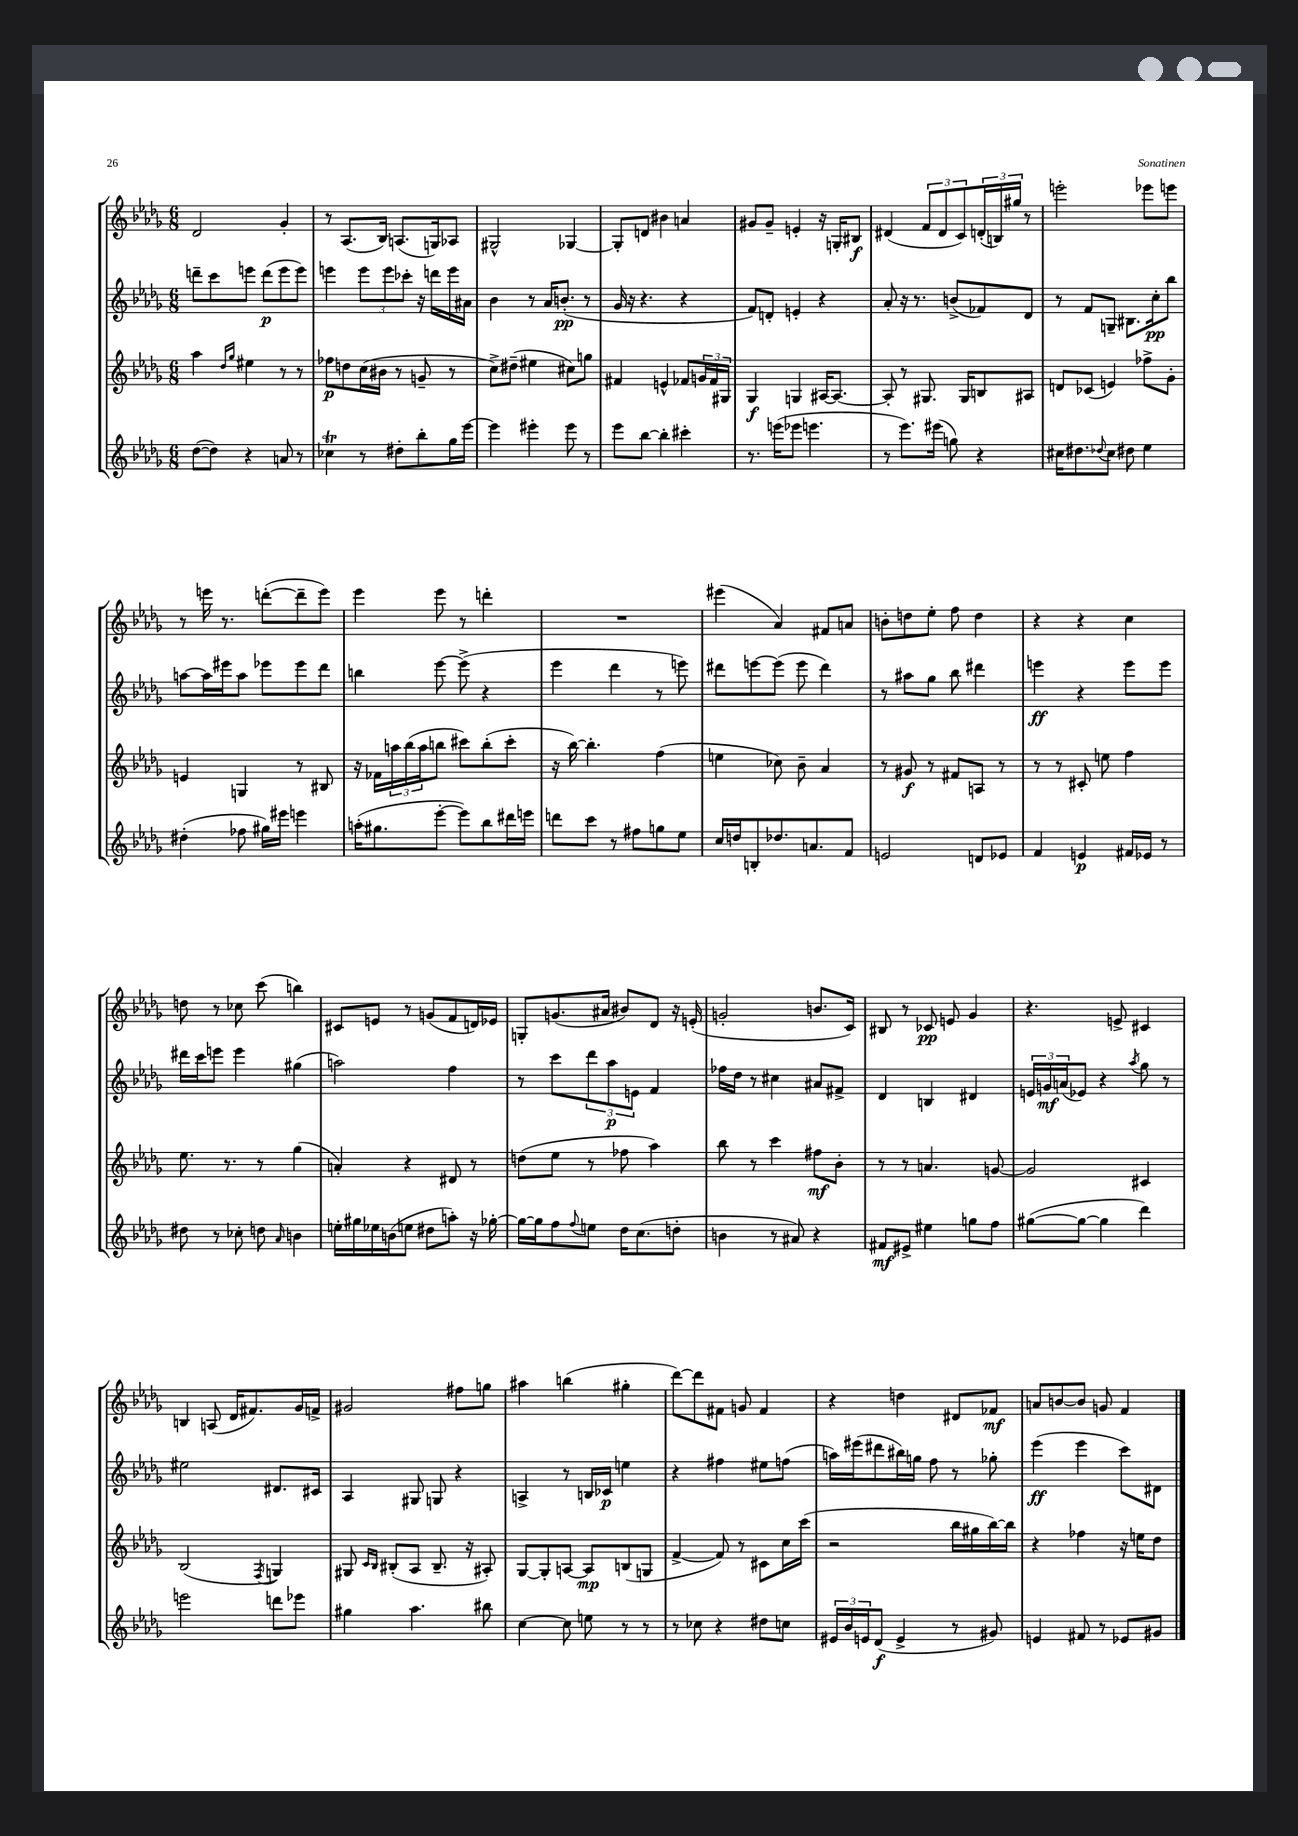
<<
\new StaffGroup <<
\new Staff = "s0" {
    \clef treble \key des \major \numericTimeSignature \time 6/8
    des'2 ges'4-. |
    r8 aes8.( bes16) a8.( g16) aes8 |
    gis2-^ ges4~ |
    ges8-. d'8 bis'4 a'4 |
    gis'8 gis'8-- e'4-. r16 g16-. bis8\f |
    dis'4( \tuplet 3/2 { f'8 dis'8 c'8) } \tuplet 3/2 { d'16-.( b16) gis''16 } r8 |
    e'''2-. ees'''8 e'''8 |
    r8 e'''16 r8. d'''8~-.( d'''8-- e'''8) |
    ees'''4 ees'''8 r8 d'''4-. |
    R2. |
    eis'''4( aes'4) fis'8 a'8 |
    b'8-. d''8 ees''8-. f''8 d''4 |
    r4 r4 c''4 |
    d''8 r8 ces''8 c'''8( b''4) |
    cis'8 e'8 r8 g'8( f'8 d'16) ees'16 |
    g8-. g'8.( ais'16 bis'8) des'8 r16 e'16-.( |
    g'2-. b'8. c'16) |
    bis8 r8 ces'8\pp e'8 ges'4 |
    r4. e'8-> cis'4 |
    b4 a8( des'16 fis'8.) ges'16 f'16-> |
    gis'2 fis''8 g''8 |
    ais''4 b''4( gis''4-. |
    des'''8~) des'''8 fis'8 g'8 fis'4 |
    r4 d''4 dis'8 fes'8\mf |
    a'8 b'8~ b'8 g'8 f'4 \bar "|." |
}
\new Staff = "s1" {
    \clef treble \key des \major \numericTimeSignature \time 6/8
    d'''8-- c'''8 e'''8 d'''8\p( e'''8 e'''8) |
    e'''4 \tuplet 3/2 { e'''8 e'''8 ces'''8-. } r16 d'''16 e'''16 ais'16 |
    bes'4 r8 aes'16 b'8.-.\pp( r8 |
    ges'16 r16 r4. r4 |
    f'8) d'8-. e'4-. r4 |
    aes'8-. r16 r8. b'8->( fes'8) des'8 |
    r8 f'8 g8-- bis8. c''16-.\pp bes''8 |
    a''8~ a''16 eis'''16 a''8 ees'''8 ees'''8 des'''8 |
    b''4 ees'''8~ ees'''8->( r4 |
    ees'''4 des'''4 r8 e'''8) |
    dis'''8 e'''8~ e'''8( e'''8 dis'''4) |
    r8 ais''8 ges''8 bes''8 dis'''4 |
    e'''4\ff r4 e'''8 e'''8 |
    dis'''16 c'''16 e'''8 e'''4 gis''4( |
    a''2) f''4 |
    r8 c'''8 \tuplet 3/2 { des'''8 aes''8\p e'8 } f'4 |
    fes''16 des''16 r8 cis''4 ais'8 fis'8-> |
    des'4 b4 dis'4 |
    \tuplet 3/2 { e'16 g'16\mf a'16( } ees'8) r4 \acciaccatura { aes''8 } ges''8 r8 |
    eis''2 dis'8. cis'16 |
    aes4 gis8 g8 r4 |
    a4-> r8 b16 ces'16\p e''4 |
    r4 fis''4 eis''8 f''8( |
    a''16) eis'''16( dis'''8 bis''16) g''16 f''8 r8 ges''8-. |
    ees'''4\ff( ees'''4 c'''8) dis'8 \bar "|." |
}
\new Staff = "s2" {
    \clef treble \key des \major \numericTimeSignature \time 6/8
    aes''4 \grace { des''16 ges''16 } eis''4 r8 r8 |
    fes''8\p d''8 c''16( bis'16 r8 g'8-- r8 |
    c''8->) dis''8--( eis''4 cis''8) g''8 |
    fis'4 e'4-^ fes'8 \tuplet 3/2 { g'16 fes'16 gis16 } |
    ges4\f g4 ais16~ ais8.~ |
    ais8-. r8 gis8. gis16 b8 ais8 |
    d'8 ces'8( e'4) fes''8-> ges'8-. |
    e'4 g4 r8 bis8 |
    r16 fes'16 \tuplet 3/2 { a''16 bes''16( a''16 } b''8 cis'''8) b''8-.( cis'''8-. |
    r16 bes''16~) bes''4.-. f''4( |
    e''4 ces''8) bes'8-- aes'4 |
    r8 gis'8\f r8 fis'8 a8 r8 |
    r8 r8 cis'8-. e''8 f''4 |
    ees''8. r8. r8 ges''4( |
    a'4-.) r4 dis'8 r8 |
    d''8( ees''8 r8 fes''8 aes''4) |
    bes''8 r8 c'''4 fis''8\mf bes'8-. |
    r8 r8 a'4. g'8~ |
    g'2 cis'4 |
    bes2( \acciaccatura { f8 } g4) |
    gis8 \grace { c'16 bes16 } bis8-.( aes8 bis8.-- r16 ais8-.) |
    ges8~ ges8-. a8~ a8\mp b8( g8 |
    f'4~-> f'8) r8 cis'8 c''16 c'''16( |
    r2 bes''16 gis''16 bes''16~) bes''16 |
    r4 fes''4 r16 e''16 des''8 \bar "|." |
}
\new Staff = "s3" {
    \clef treble \key des \major \numericTimeSignature \time 6/8
    des''8~( des''8) r4 a'8 r8 |
    ces''4\trill r8 dis''8-. bes''8-. ges''16 ees'''16~ |
    ees'''4 eis'''4-. eis'''8 r8 |
    ees'''8 bes''8~ bes''4-. cis'''4-. |
    r8. e'''16( ees'''8 e'''4. |
    r8 ees'''8.) eis'''16( g''8) r4 |
    cis''16 dis''8. \appoggiatura { des''8 } cis''8 dis''8 ees''4 |
    dis''4-.( fes''8 gis''16) eis'''16 e'''4 |
    a''16-.( gis''8. ees'''8~-. ees'''8) bes''8 dis'''16 e'''16 |
    d'''8 c'''8 r8 fis''8 g''8 ees''8 |
    c''16 d''16 b8-. des''8. a'8. f'8 |
    e'2 d'8 ees'8 |
    f'4 e'4\p fis'16 ees'16 r8 |
    dis''8 r8 ces''8-. d''8 \grace { aes'16 } b'4 |
    e''16-. gis''16 ees''16 b'16( e''8 dis''8 a''8-.) r16 ges''16~-. |
    ges''16~ ges''16 f''8 \appoggiatura { f''8 } e''8 des''16 c''8.( d''8-. |
    b'4 r8 ais'8) r4 |
    fis'8\mf eis'8-> eis''4 g''8 f''8 |
    gis''8~( gis''8~ gis''4 des'''4) |
    e'''2 d'''8 ees'''8 |
    gis''4 aes''4. bis''8 |
    c''4~ c''8 e''8 r8 r8 |
    r8 ces''8 r4 dis''8 c''8 |
    \tuplet 3/2 { eis'16 bes'16 e'16 } des'8\f( e'4-> r8 gis'8) |
    e'4 fis'8 r8 ees'8 gis'8 \bar "|." |
}
>>
>>
\layout { \context { \Score \remove "Bar_number_engraver" } }
